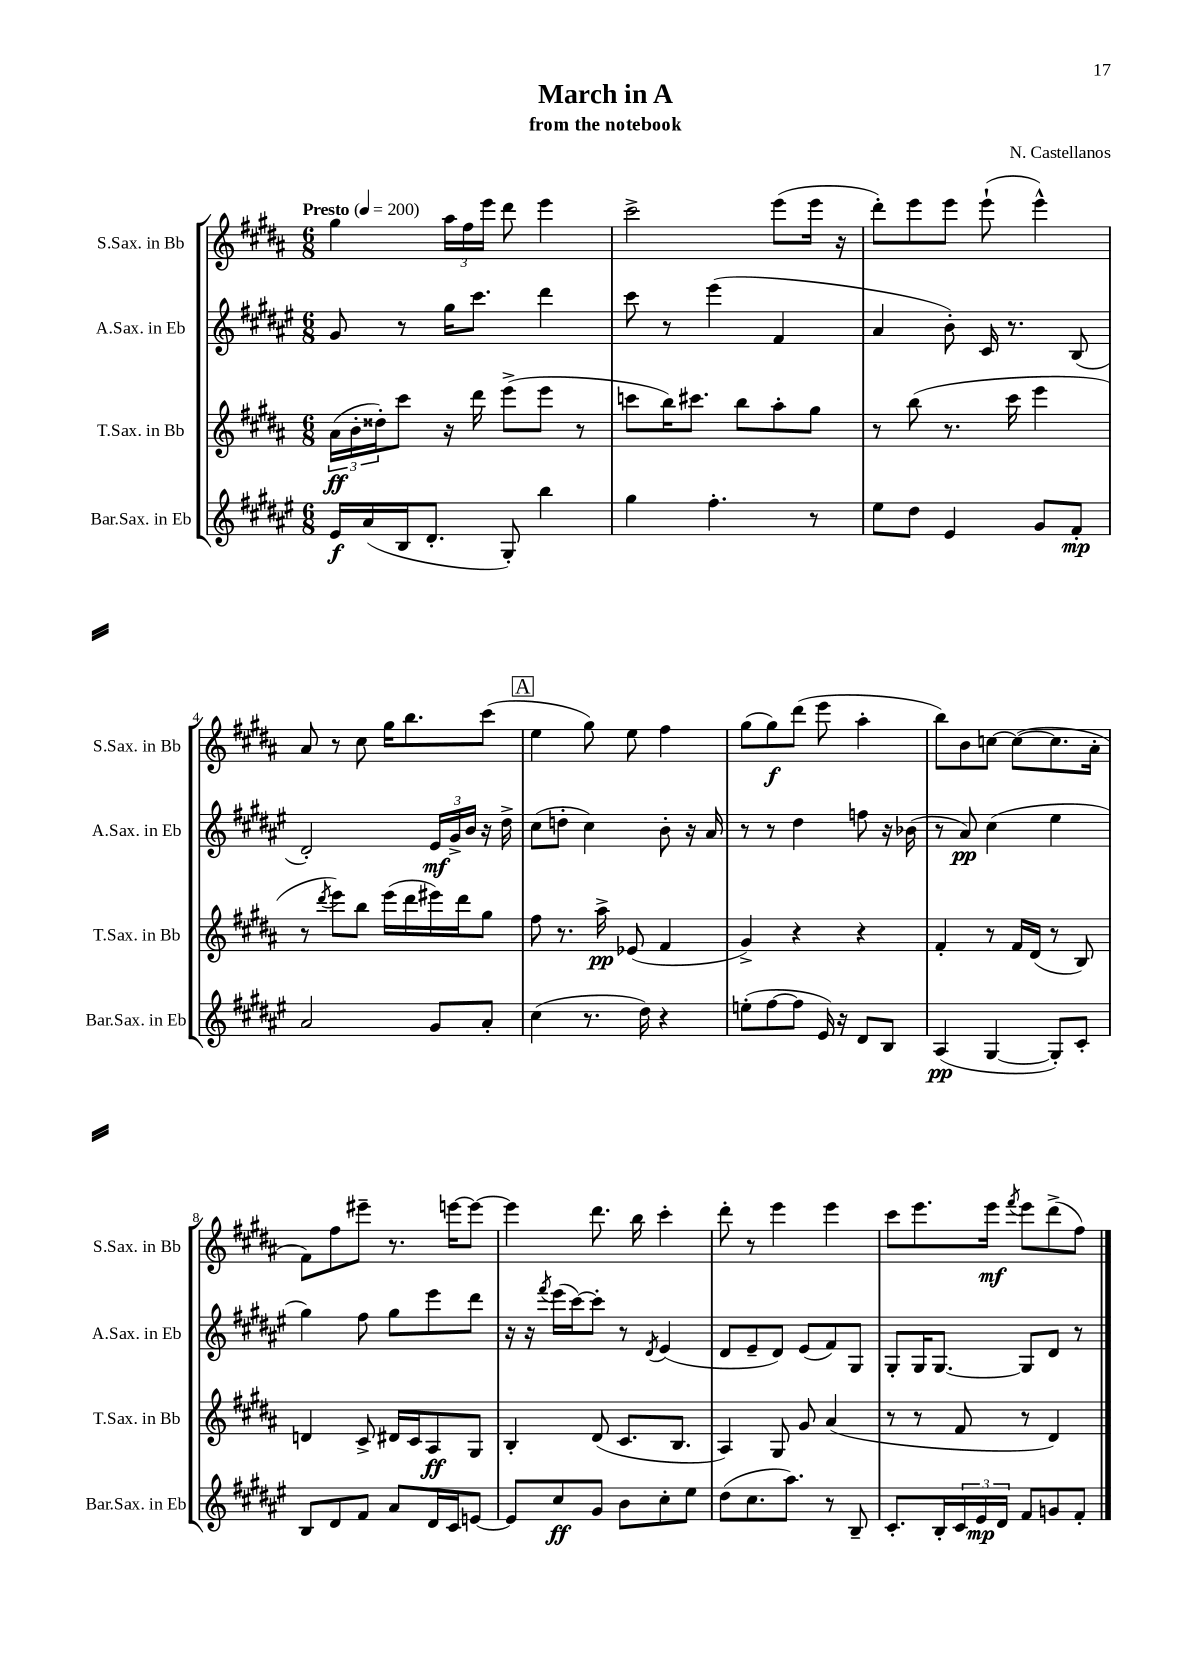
\header { title = "March in A" composer = "N. Castellanos" subtitle = "from the notebook" }
<<
\new StaffGroup <<
\new Staff = "s0" \with { instrumentName = "S.Sax. in Bb" shortInstrumentName = "S.Sax. in Bb" } {
    \clef treble \key b \major \numericTimeSignature \time 6/8 \tempo "Presto" 4 = 200
    gis''4 \tuplet 3/2 { ais''16 fis''16 e'''16 } dis'''8 e'''4 |
    cis'''2-> e'''8( e'''16 r16 |
    dis'''8-.) e'''8 e'''8 e'''8-!( e'''4-^) |
    ais'8 r8 cis''8 gis''16 b''8. cis'''8( |
    \mark \markup { \box "A" } e''4 gis''8) e''8 fis''4 |
    gis''8( gis''8\f) dis'''8( e'''8 ais''4-. |
    b''8) b'8 c''8~ c''8~( c''8. ais'16-. |
    fis'8) fis''8 eis'''8-- r8. e'''16~ e'''8~ |
    e'''4 dis'''8. b''16 cis'''4-. |
    dis'''8-. r8 e'''4 e'''4 |
    cis'''8 e'''8. e'''16\mf \acciaccatura { fis'''8 } e'''8 dis'''8->( fis''8) \bar "|." |
}
\new Staff = "s1" \with { instrumentName = "A.Sax. in Eb" shortInstrumentName = "A.Sax. in Eb" } {
    \clef treble \key fis \major \numericTimeSignature \time 6/8
    gis'8 r8 gis''16 cis'''8. dis'''4 |
    cis'''8 r8 eis'''4( fis'4 |
    ais'4 b'8-.) cis'16 r8. b8( |
    dis'2-.) \tuplet 3/2 { eis'16\mf gis'16-> b'16 } r16 dis''16-> |
    \mark \markup { \box "A" } cis''8( d''8-. cis''4) b'8-. r16 ais'16 |
    r8 r8 dis''4 f''8 r16 bes'16( |
    r8 ais'8\pp) cis''4( eis''4 |
    gis''4) fis''8 gis''8 eis'''8 dis'''8 |
    r16 r16 \acciaccatura { fis'''8 } eis'''16( cis'''16~) cis'''8-. r8 \acciaccatura { dis'8 } eis'4( |
    dis'8 eis'8-- dis'8) eis'8( fis'8) gis8 |
    gis8-. gis16 gis8.~ gis8 dis'8 r8 \bar "|." |
}
\new Staff = "s2" \with { instrumentName = "T.Sax. in Bb" shortInstrumentName = "T.Sax. in Bb" } {
    \clef treble \key b \major \numericTimeSignature \time 6/8
    \tuplet 3/2 { ais'16\ff( b'16-. disis''16-.) } cis'''8 r16 dis'''16 e'''8->( e'''8 r8 |
    c'''8 b''16) cis'''8. b''8 ais''8-. gis''8 |
    r8 b''8( r8. cis'''16 e'''4 |
    r8 \acciaccatura { dis'''8 } e'''8) b''8 e'''16( dis'''16 eis'''16) dis'''16 gis''8 |
    \mark \markup { \box "A" } fis''8 r8. ais''16->\pp ees'8( fis'4 |
    gis'4->) r4 r4 |
    fis'4-. r8 fis'16 dis'16( r8 b8) |
    d'4 cis'8-> dis'16 cis'16 ais8\ff gis8 |
    b4-. dis'8( cis'8. b8. |
    ais4) gis8 gis'8 ais'4( |
    r8 r8 fis'8 r8 dis'4) \bar "|." |
}
\new Staff = "s3" \with { instrumentName = "Bar.Sax. in Eb" shortInstrumentName = "Bar.Sax. in Eb" } {
    \clef treble \key fis \major \numericTimeSignature \time 6/8
    eis'16\f ais'16( b16 dis'8.-. gis8-.) b''4 |
    gis''4 fis''4.-. r8 |
    eis''8 dis''8 eis'4 gis'8 fis'8-.\mp |
    ais'2 gis'8 ais'8-. |
    \mark \markup { \box "A" } cis''4( r8. dis''16) r4 |
    e''8-.( fis''8~ fis''8 eis'16) r16 dis'8 b8 |
    ais4\pp( gis4~ gis8-.) cis'8-. |
    b8 dis'8 fis'8 ais'8 dis'16 cis'16 e'8~ |
    e'8 cis''8\ff gis'8 b'8 cis''8-. eis''8 |
    dis''8( cis''8. ais''8.) r8 b8-- |
    cis'8.-. b16-. \tuplet 3/2 { cis'16 eis'16\mp dis'16 } fis'8 g'8 fis'8-. \bar "|." |
}
>>
>>
